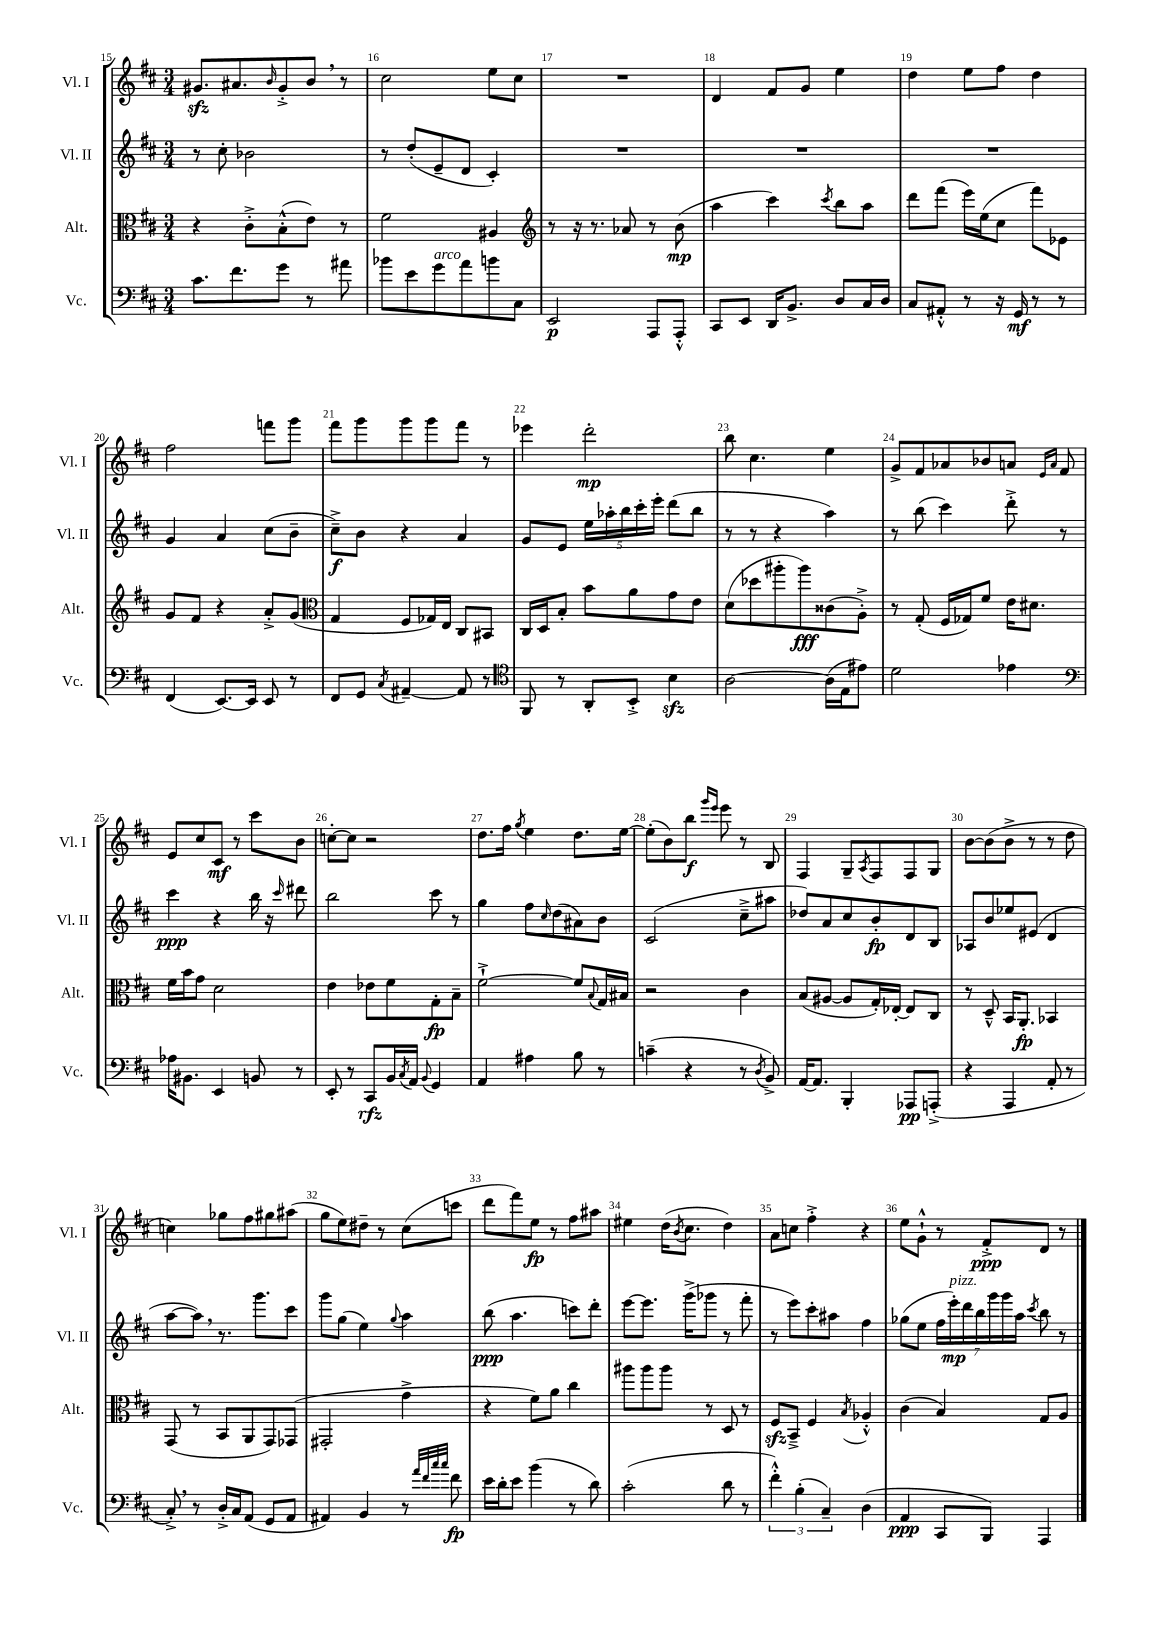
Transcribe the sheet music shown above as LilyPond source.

<<
\new StaffGroup <<
\new Staff = "s0" \with { instrumentName = "Vl. I" shortInstrumentName = "Vl. I" } {
    \clef treble \key d \major \numericTimeSignature \time 3/4
    gis'8.\sfz ais'8. \grace { b'16 } gis'8-.-> b'8 \breathe r8 |
    cis''2 e''8 cis''8 |
    R2. |
    d'4 fis'8 g'8 e''4 |
    d''4 e''8 fis''8 d''4 |
    fis''2 f'''8 g'''8 |
    fis'''8 g'''8 g'''8 g'''8 fis'''8 r8 |
    ees'''4 d'''2-.\mp |
    b''8 cis''4. e''4 |
    g'8-> fis'8 aes'8 bes'8 a'8 \grace { e'16 a'16 } fis'8 |
    e'8 cis''8 cis'8\mf r8 cis'''8 b'8 |
    c''8~-. c''8 r2 |
    d''8. fis''16 \acciaccatura { g''8 } e''4 d''8. e''16~ |
    e''8-.( b'8) b''8\f \grace { g'''16 e'''16 } e'''8 r8 b8 |
    fis4 g8-- \acciaccatura { a8 } fis8 fis8 g8 |
    b'8~ b'8( b'8-> r8 r8 d''8 |
    c''4) ges''8 fis''8 gis''8 ais''8( |
    g''8 e''8) dis''8-- r8 cis''8( c'''8 |
    d'''8 fis'''8) e''8\fp r8 fis''8 ais''8 |
    eis''4 d''16( \acciaccatura { b'8 } cis''8. d''4) |
    a'8 c''8 fis''4-.-> r4 |
    e''8 g'8-!-^ r8 fis'8-.->\ppp d'8 r8 \bar "|." |
}
\new Staff = "s1" \with { instrumentName = "Vl. II" shortInstrumentName = "Vl. II" } {
    \clef treble \key d \major \numericTimeSignature \time 3/4
    r8 cis''8-. bes'2 |
    r8 d''8-.( e'8-- d'8 cis'4-.) |
    R2. |
    R2. |
    R2. |
    g'4 a'4 cis''8( b'8-- |
    cis''8--->\f) b'8 r4 a'4 |
    g'8 e'8 \tuplet 5/4 { e''16 aes''16-. b''16 cis'''16-. e'''16-. } d'''8( b''8 |
    r8 r8 r4 a''4) |
    r8 b''8( cis'''4) d'''8-.-> r8 |
    cis'''4\ppp r4 b''16 r16 \grace { cis'''16 } dis'''8 |
    b''2 cis'''8 r8 |
    g''4 fis''8 \grace { cis''16 } d''8( ais'8) b'8 |
    cis'2( cis''8---> ais''8 |
    des''8) a'8 cis''8 b'8-.\fp d'8 b8 |
    aes8 b'8 ees''8 eis'8( d'4 |
    a''8~ a''8) \breathe r8. g'''8. cis'''8 |
    g'''8 g''8( e''4) \appoggiatura { g''8 } a''4 |
    b''8\ppp( a''4. c'''8) d'''8-. |
    e'''8~ e'''8. g'''16->( ges'''8 r8 fis'''8-. |
    r8 e'''8) cis'''8-. ais''8 fis''4 |
    ges''8( e''8 \tuplet 7/4 { fis''16 e'''16-.\mp^\markup { \italic "pizz." }) d'''16 b''16 g'''16 g'''16 a''16 } \acciaccatura { cis'''8 } b''8 r8 \bar "|." |
}
\new Staff = "s2" \with { instrumentName = "Alt." shortInstrumentName = "Alt." } {
    \clef alto \key d \major \numericTimeSignature \time 3/4
    r4 cis'8-.-> b8-.-^( e'8) r8 |
    fis'2 ais4 |
    \clef treble r8 r16 r8. aes'8 r8 b'8\mp( |
    a''4 cis'''4) \acciaccatura { cis'''8 } b''8 a''8 |
    d'''8 fis'''8( e'''16) e''16( cis''8 fis'''8) ees'8 |
    g'8 fis'8 r4 a'8-.-> g'8( |
    \clef alto g4 fis8 ges16) e16 cis8 bis,8 |
    cis16 d16 b8-. b'8 a'8 g'8 e'8 |
    d'8( des''8 ais''8-. ais''8\fff) cisis'8( a8-.->) |
    r8 g8-.( fis16 ges16) fis'8 e'16 dis'8. |
    fis'16 b'16 g'8 d'2 |
    e'4 ees'8 fis'8 g8-.\fp b8-- |
    fis'2~-!-> fis'8 \appoggiatura { b8 } g16 bis16 |
    r2 cis'4 |
    b8( ais8~ ais8 g16-.) ees16~-. ees8 cis8 |
    r8 d8---^ b,16 a,8.-.\fp bes,4 |
    g,8( r8 b,8 a,8 g,8) ges,8( |
    gis,2-. g'4-> |
    r4 fis'8) a'8 cis''4 |
    ais''8 ais''8 ais''8 r8 d8 r8 |
    fis8\sfz b,8---> fis4 \acciaccatura { b8 } aes4-.-^ |
    cis'4( b4) g8 a8 \bar "|." |
}
\new Staff = "s3" \with { instrumentName = "Vc." shortInstrumentName = "Vc." } {
    \clef bass \key d \major \numericTimeSignature \time 3/4
    cis'8. fis'8. g'8 r8 ais'8 |
    bes'8 e'8 g'8^\markup { \italic "arco" } a'8 b'8 cis8 |
    e,2\p a,,8 a,,8-.-^ |
    cis,8 e,8 d,16 b,8.-> d8 cis16 d16 |
    cis8 ais,8-.-^ r8 r16 g,16\mf r8 r8 |
    fis,4( e,8.~) e,16 e,8 r8 |
    fis,8 g,8 \acciaccatura { cis8 } ais,4~-- ais,8 r8 |
    \clef tenor fis,8 r8 a,8-. b,8-.-> b4\sfz |
    a2~ a16( e16 eis'8) |
    d'2 ees'4 |
    \clef bass aes16 bis,8. e,4 b,8 r8 |
    e,8-. r8 cis,8\rfz b,16 \acciaccatura { cis8 } a,16 \appoggiatura { b,8 } g,4 |
    a,4 ais4 b8 r8 |
    c'4--( r4 r8 \acciaccatura { d8 } b,8->) |
    a,16~ a,8. b,,4-. aes,,8\pp a,,8-.->( |
    r4 a,,4 a,8-. r8 |
    cis8-.->) \breathe r8 d16-.-> cis16 a,8( g,8 a,8 |
    ais,4) b,4 r8 \grace { a'32 fis'32 cis''32 cis''32 } fis'8\fp |
    e'16 d'16-. e'8 b'4( r8 d'8) |
    cis'2-.( d'8 r8 |
    \tuplet 3/2 { fis'4-.-^) b4-.( cis4--) } d4( |
    a,4\ppp cis,8 b,,8) a,,4 \bar "|." |
}
>>
>>
\layout { \context { \Score currentBarNumber = #15 \override BarNumber.break-visibility = ##(#f #t #t) barNumberVisibility = #all-bar-numbers-visible } }
